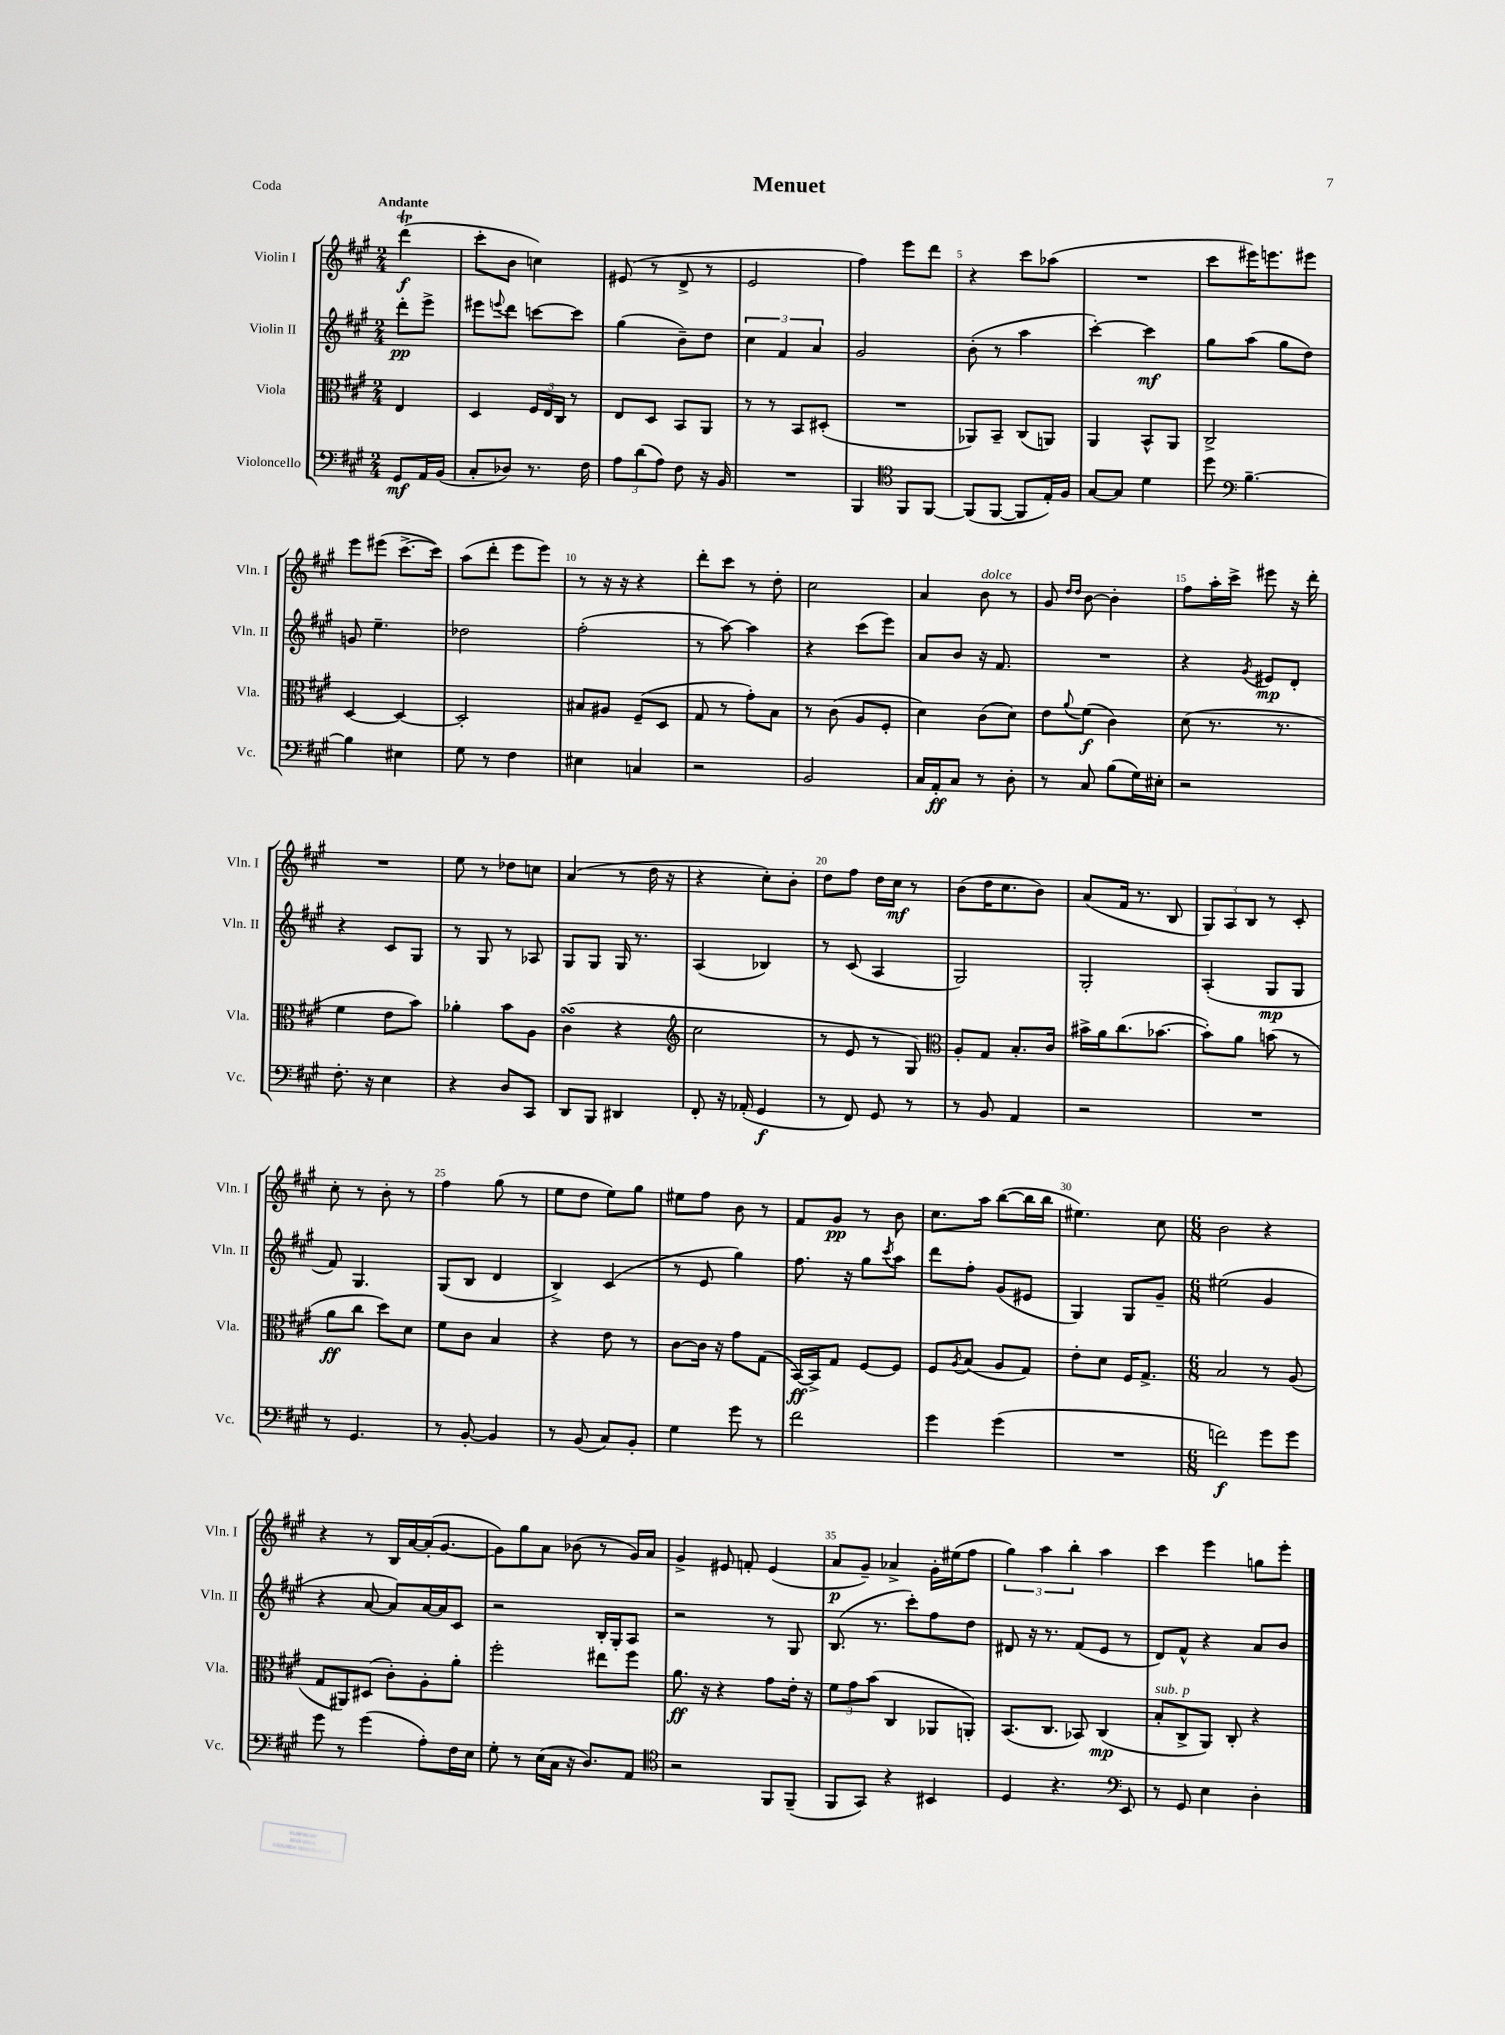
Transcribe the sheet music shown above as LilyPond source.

\header { title = "Menuet" piece = "Coda" }
<<
\new StaffGroup <<
\new Staff = "s0" \with { instrumentName = "Violin I" shortInstrumentName = "Vln. I" } {
    \clef treble \key a \major \numericTimeSignature \time 2/4 \partial 4 \tempo "Andante"
    d'''4\trill\f( |
    cis'''8-. b'8 c''4) |
    eis'8( r8 d'8-> r8 |
    e'2 |
    fis''4) e'''8 d'''8 |
    r4 cis'''8 aes''8( |
    R2 |
    cis'''8 eis'''16) e'''8. eis'''8 |
    e'''8 eis'''8( cis'''8.~-> cis'''16) |
    a''8( d'''8-. e'''8 e'''8) |
    r8 r16 r16 r4 |
    d'''8-. cis'''8 r8 d''8-. |
    cis''2 |
    a'4 b'8^\markup { \italic "dolce" } r8 |
    gis'8 \grace { d''16 d''16 } b'8~ b'4-. |
    fis''8 a''16-. cis'''16-> eis'''8 r16 d'''16-. |
    R2 |
    e''8 r8 des''8 c''8 |
    a'4( r8 d''16 r16 |
    r4 cis''8-.) b'8-. |
    d''8 fis''8 d''16 cis''16\mf r8 |
    b'8( d''16 cis''8. b'8) |
    a'8( fis'16 r8. b8 |
    \tuplet 3/2 { gis8) a8 b8 } r8 cis'8-. |
    cis''8-. r8 b'8-. r8 |
    fis''4 gis''8( r8 |
    e''8 d''8 e''8) gis''8 |
    eis''8 fis''8 b'8 r8 |
    fis'8 gis'8\pp r8 b'8 |
    cis''8. a''16 b''8~( b''16 b''16 |
    eis''4.) cis''8 |
    \numericTimeSignature \time 6/8 b'2 r4 |
    r4 r8 b16 a'16~ a'16-.( gis'8.~ |
    gis'8) gis''8 a'8 bes'8( r8 gis'16) a'16 |
    gis'4-> eis'8 f'8-. eis'4( |
    a'8\p gis'8--) aes'4-> gis'16-. eis''16( fis''8 |
    \tuplet 3/2 { gis''4) a''4 b''4-. } a''4 |
    cis'''4 e'''4 g''8 e'''8-. \bar "|." |
}
\new Staff = "s1" \with { instrumentName = "Violin II" shortInstrumentName = "Vln. II" } {
    \clef treble \key a \major \numericTimeSignature \time 2/4 \partial 4
    d'''8-.\pp e'''8-> |
    eis'''8 \appoggiatura { e'''8 } d'''8 c'''8~ c'''8 |
    gis''4( b'8--) d''8 |
    \tuplet 3/2 { cis''4 fis'4 a'4 } |
    gis'2 |
    b'8-.( r8 a''4 |
    cis'''4~-.) cis'''4\mf |
    gis''8 a''8( gis''8 d''8) |
    g'8 e''4.-- |
    des''2 |
    fis''2-.( |
    r8 a''8~) a''4 |
    r4 cis'''8( e'''8) |
    a'8 b'8 r16 fis'8. |
    R2 |
    r4 \acciaccatura { gis'8 } eis'8\mp d'8-. |
    r4 cis'8 gis8 |
    r8 gis8 r8 aes8 |
    gis8 gis8 gis16 r8. |
    a4( bes4) |
    r8 cis'8( a4 |
    gis2) |
    gis2-. |
    a4-.( gis8\mp gis8 |
    fis'8) gis4. |
    gis8( b8 d'4 |
    b4->) cis'4( |
    r8 e'8 gis''4) |
    fis''8. r16 gis''8 \acciaccatura { cis'''8 } a''8 |
    d'''8 fis''8-. gis'8( eis'8 |
    gis4) gis8 gis'8-- |
    \numericTimeSignature \time 6/8 eis''2( gis'4 |
    r4 a'8~ a'8) a'16~ a'16 cis'8 |
    r2 b16-. gis16-. a8 |
    r2 r8 gis8 |
    b8.( r8. cis'''8-.) fis''8 d''8 |
    dis'8 r16 r8. fis'8( e'8 r8 |
    d'8) fis'8-^ r4 a'8 b'8 \bar "|." |
}
\new Staff = "s2" \with { instrumentName = "Viola" shortInstrumentName = "Vla." } {
    \clef alto \key a \major \numericTimeSignature \time 2/4 \partial 4
    e4 |
    d4 \tuplet 3/2 { fis16 e16 cis16 } r8 |
    e8 d8 b,8 a,8 |
    r8 r8 b,8 dis8-.( |
    R2 |
    aes,8) b,8-- cis8( a,8) |
    a,4 b,8-^ a,8 |
    cis2-> |
    d4~ d4~ |
    d2-. |
    bis8 ais8 fis8--( d8 |
    gis8 r8 gis'8-.) b8 |
    r8 cis'8( a8 fis8-. |
    d'4) cis'8( d'8) |
    e'8 \appoggiatura { a'8 } fis'8\f( cis'4) |
    d'8( r8. r8. |
    fis'4 e'8 b'8) |
    aes'4-. b'8 a8 |
    cis'4\turn( r4 |
    \clef treble cis''2 |
    r8 e'8 r8 gis8) |
    \clef alto a8-. gis8 b8.-. cis'16 |
    bis'16-> a'16 cis''8.( bes'8.~ |
    bes'8-.) a'8 b'8( r8 |
    a'8\ff cis''8 d''8) d'8 |
    fis'8 cis'8 b4 |
    r4 e'8 r8 |
    cis'8~ cis'16 r16 gis'8 gis8( |
    b,16~\ff) b,16-> gis8 fis8~ fis8 |
    fis8 \acciaccatura { a8 } b8( a8 gis8) |
    e'8-. d'8 fis16 gis8.-> |
    \numericTimeSignature \time 6/8 b2 r8 a8( |
    gis8 ais,8) dis8( cis'8-.) a8-. a'8-. |
    fis''2-. eis''8 fis''8 |
    a'8.\ff r16 r4 gis'8 e'16-. r16 |
    \tuplet 3/2 { fis'8 gis'8 b'8( } cis4 aes,8 a,8-.) |
    b,8.( cis8. bes,8) cis4\mp( |
    b8-.^\markup { \italic "sub. p" } cis8-> a,8) cis8-. r4 \bar "|." |
}
\new Staff = "s3" \with { instrumentName = "Violoncello" shortInstrumentName = "Vc." } {
    \clef bass \key a \major \numericTimeSignature \time 2/4 \partial 4
    gis,8\mf a,16 b,16( |
    cis8-. des8) r8. fis16 |
    \tuplet 3/2 { a8 d'8( a8) } fis8 r16 b,16 |
    R2 |
    b,,4 \clef tenor fis,8 fis,8~ |
    fis,8( fis,8~ fis,8 e16-.) fis16 |
    gis8~ gis8 d'4 |
    d''8 \clef bass b4.~-- |
    b4 eis4 |
    gis8 r8 fis4 |
    eis4 c4 |
    r2 |
    b,2 |
    cis16 a,16-.\ff cis8 r8 d8-. |
    r8 cis8 b8( gis16) eis16-. |
    r2 |
    fis8.-. r16 e4 |
    r4 d8 cis,8 |
    d,8 b,,8 dis,4 |
    fis,8-. r16 aes,16-.( gis,4\f |
    r8 fis,8) gis,8 r8 |
    r8 b,8 a,4 |
    r2 |
    R2 |
    r8 gis,4. |
    r8 b,8~-. b,4 |
    r8 b,8( cis8) b,8-. |
    gis4 gis'8 r8 |
    fis'2 |
    gis'4 gis'4( |
    R2 |
    \numericTimeSignature \time 6/8 f'2\f) gis'8 gis'8 |
    gis'8 r8 gis'4( a8-.) fis16 e16 |
    gis8-. r8 e16( cis16 r16 d8.) a,8 |
    \clef tenor r2 fis,8 fis,8--( |
    fis,8 gis,8) r4 bis,4 |
    d4 r4. \clef bass e,8 |
    r8 gis,8 e4 d4-. \bar "|." |
}
>>
>>
\layout { \context { \Score \override BarNumber.break-visibility = ##(#f #t #t) barNumberVisibility = #(every-nth-bar-number-visible 5) } }
